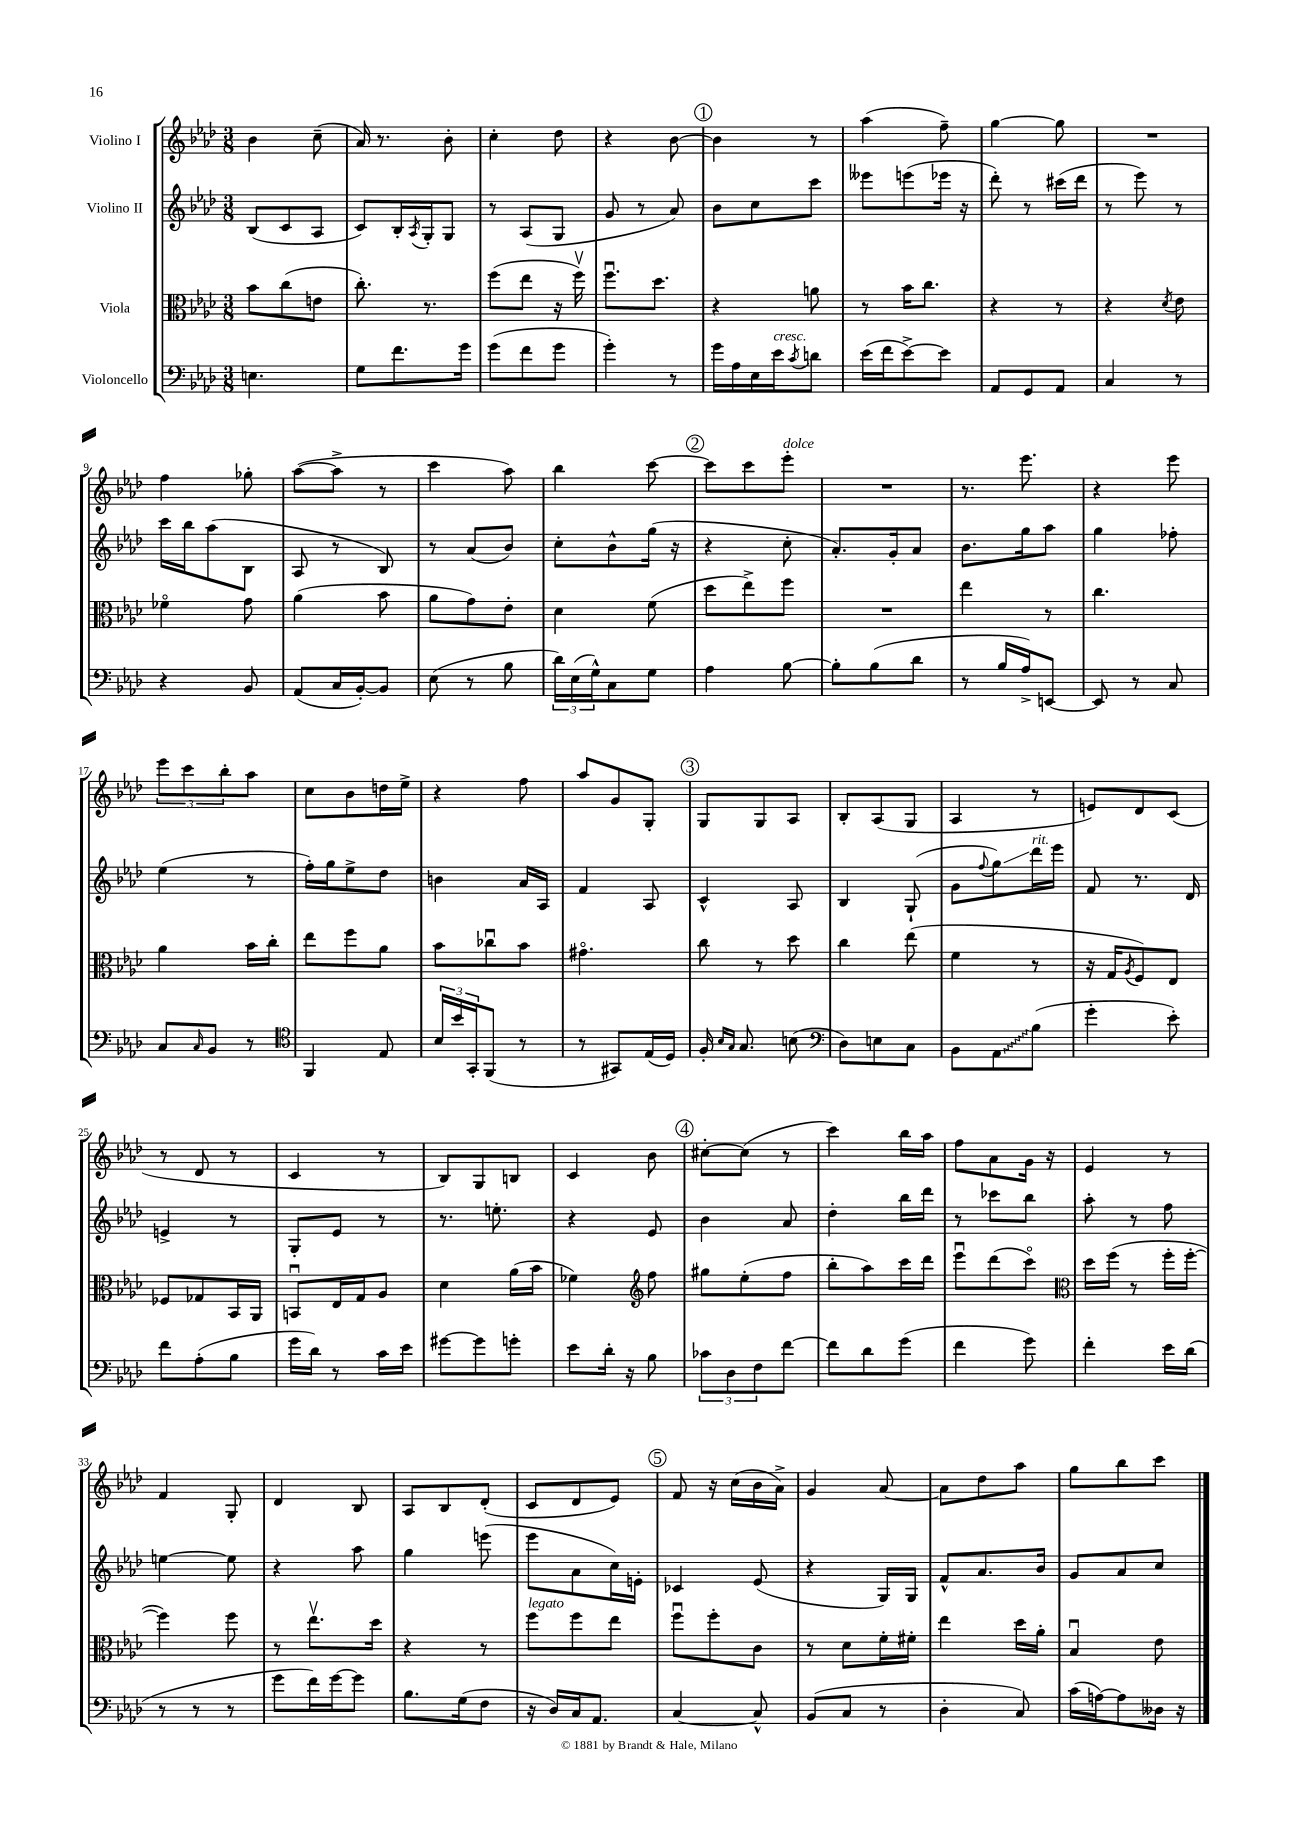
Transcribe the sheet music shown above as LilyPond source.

<<
\new StaffGroup <<
\new Staff = "s0" \with { instrumentName = "Violino I" } {
    \clef treble \key aes \major \numericTimeSignature \time 3/8
    bes'4 c''8--( |
    aes'16) r8. bes'8-. |
    c''4-. des''8 |
    r4 bes'8~ |
    \mark \markup { \circle "1" } bes'4 r8 |
    aes''4( f''8--) |
    g''4~ g''8 |
    R4. |
    f''4 ges''8-. |
    aes''8~( aes''8-> r8 |
    c'''4 aes''8) |
    bes''4 c'''8~ |
    \mark \markup { \circle "2" } c'''8 c'''8 ees'''8-.^\markup { \italic "dolce" } |
    R4. |
    r8. ees'''8. |
    r4 ees'''8 |
    \tuplet 3/2 { ees'''8 c'''8 bes''8-. } aes''8 |
    c''8 bes'8 d''16 ees''16-> |
    r4 f''8 |
    aes''8 g'8 g8-. |
    \mark \markup { \circle "3" } g8 g8 aes8 |
    bes8-. aes8( g8 |
    aes4 r8 |
    e'8) des'8 c'8( |
    r8 des'8 r8 |
    c'4 r8 |
    bes8) g8 b8 |
    c'4 bes'8 |
    \mark \markup { \circle "4" } cis''8~-. cis''8( r8 |
    c'''4) bes''16 aes''16 |
    f''8 aes'8 g'16 r16 |
    ees'4 r8 |
    f'4 g8-. |
    des'4 bes8 |
    aes8 bes8 des'8-.( |
    c'8 des'8 ees'8) |
    \mark \markup { \circle "5" } f'8 r16 c''16( bes'16 aes'16->) |
    g'4 aes'8~ |
    aes'8 des''8 aes''8 |
    g''8 bes''8 c'''8 \bar "|." |
}
\new Staff = "s1" \with { instrumentName = "Violino II" } {
    \clef treble \key aes \major \numericTimeSignature \time 3/8
    bes8( c'8 aes8 |
    c'8) bes16-. \acciaccatura { aes8 } g16-. g8 |
    r8 aes8( g8 |
    g'8 r8 aes'8) |
    \mark \markup { \circle "1" } bes'8 c''8 c'''8 |
    eeses'''8 e'''8( ees'''16 r16 |
    des'''8-.) r8 cis'''16( des'''16 |
    r8 ees'''8) r8 |
    c'''16 bes''16 aes''8( bes8 |
    aes8 r8 bes8) |
    r8 aes'8( bes'8) |
    c''8-. bes'8-^ g''16( r16 |
    \mark \markup { \circle "2" } r4 c''8-. |
    aes'8.-.) g'16-. aes'8 |
    bes'8. g''16 aes''8 |
    g''4 fes''8-. |
    ees''4( r8 |
    f''16-.) g''16 ees''8-> des''8 |
    b'4 aes'16 aes16 |
    f'4 aes8 |
    \mark \markup { \circle "3" } c'4-^ aes8 |
    bes4 g8-!( |
    g'8 \appoggiatura { f''8 } g''8\glissando) des'''16^\markup { \italic "rit." } ees'''16 |
    f'8 r8. des'16 |
    e'4-> r8 |
    g8-. ees'8 r8 |
    r8. e''8.-. |
    r4 ees'8 |
    \mark \markup { \circle "4" } bes'4 aes'8 |
    des''4-. bes''16 des'''16 |
    r8 ces'''8 bes''8 |
    aes''8-. r8 f''8 |
    e''4~ e''8 |
    r4 aes''8 |
    g''4 e'''8( |
    ees'''8 aes'8 c''16) e'16-. |
    \mark \markup { \circle "5" } ces'4 ees'8( |
    r4 g16) g16 |
    f'8-^ aes'8. bes'16 |
    g'8 aes'8 c''8 \bar "|." |
}
\new Staff = "s2" \with { instrumentName = "Viola" } {
    \clef alto \key aes \major \numericTimeSignature \time 3/8
    bes'8 c''8( e'8 |
    c''8.-.) r8. |
    f''8( ees''8 r16 f''16\upbow) |
    f''8.\downbow des''8. |
    \mark \markup { \circle "1" } r4 a'8 |
    r8 bes'16 c''8. |
    r4 r8 |
    r4 \acciaccatura { des'8 } ees'8 |
    fes'4\flageolet g'8 |
    aes'4( bes'8 |
    aes'8 g'8) ees'8-. |
    des'4 f'8( |
    \mark \markup { \circle "2" } des''8 ees''8->) f''8 |
    R4. |
    ees''4 r8 |
    c''4. |
    aes'4 bes'16 c''16-. |
    ees''8 f''8 aes'8 |
    bes'8 ces''8\downbow bes'8 |
    gis'4.\flageolet |
    \mark \markup { \circle "3" } c''8 r8 des''8 |
    c''4 ees''8( |
    f'4 r8 |
    r16 g16 \acciaccatura { aes8 } f8) ees8 |
    fes8 ges8 bes,16 aes,16 |
    b,8\downbow ees16 g16 aes8 |
    des'4 aes'16( bes'16 |
    fes'4) \clef treble f''8 |
    \mark \markup { \circle "4" } gis''8 ees''8-.( f''8 |
    bes''8-. aes''8) c'''16 des'''16 |
    ees'''8\downbow des'''8( c'''8\flageolet) |
    \clef alto des''16 f''16( r8 f''16-. f''16~-. |
    f''4) f''8 |
    r8 ees''8.\upbow des''16 |
    r4 r8 |
    f''8^\markup { \italic "legato" } f''8 ees''8 |
    \mark \markup { \circle "5" } f''8\downbow f''8-. c'8 |
    r8 des'8 f'16-. fis'16-. |
    ees''4 des''16 aes'16-. |
    bes4\downbow ees'8 \bar "|." |
}
\new Staff = "s3" \with { instrumentName = "Violoncello" } {
    \clef bass \key aes \major \numericTimeSignature \time 3/8
    e4. |
    g8 f'8. g'16 |
    g'8( f'8 g'8 |
    g'4-.) r8 |
    \mark \markup { \circle "1" } g'16 aes16 ees16 ees'16^\markup { \italic "cresc." } \acciaccatura { c'8 } d'8 |
    ees'16( f'16 ees'8~->) ees'8 |
    aes,8 g,8 aes,8 |
    c4 r8 |
    r4 bes,8 |
    aes,8( c16 bes,16~-.) bes,8 |
    ees8( r8 bes8 |
    \tuplet 3/2 { des'16) ees16( g16-^) } c8 g8 |
    \mark \markup { \circle "2" } aes4 bes8~ |
    bes8-. bes8( des'8 |
    r8 bes16 aes16->) e,8~ |
    e,8 r8 c8 |
    c8 \grace { c16 } bes,8 r8 |
    \clef tenor f,4 ees8 |
    \tuplet 3/2 { bes16 bes'16 g,16-. } f,8( r8 |
    r8 gis,8) ees16( des16) |
    \mark \markup { \circle "3" } f16-. \grace { bes16 g16 } g8. b8( |
    \clef bass des8) e8 c8 |
    bes,8 \once \override Glissando.style = #'zigzag aes,8\glissando bes8( |
    g'4-. ees'8-.) |
    f'8 aes8-.( bes8 |
    g'16 des'16) r8 c'16 ees'16 |
    gis'8~ gis'8 g'8-. |
    ees'8 des'16-. r16 bes8 |
    \mark \markup { \circle "4" } \tuplet 3/2 { ces'8 des8 f8 } f'8~ |
    f'8 des'8 g'8( |
    f'4 g'8) |
    f'4-. ees'16 des'16( |
    r8 r8 r8 |
    g'8 f'16) g'16~ g'8 |
    bes8. g16( f8 |
    r16 des16) c16 aes,8. |
    \mark \markup { \circle "5" } c4~ c8-^ |
    bes,8( c8 r8 |
    des4-. c8) |
    c'16( a16~) a8 deses16 r16 \bar "|." |
}
>>
>>
